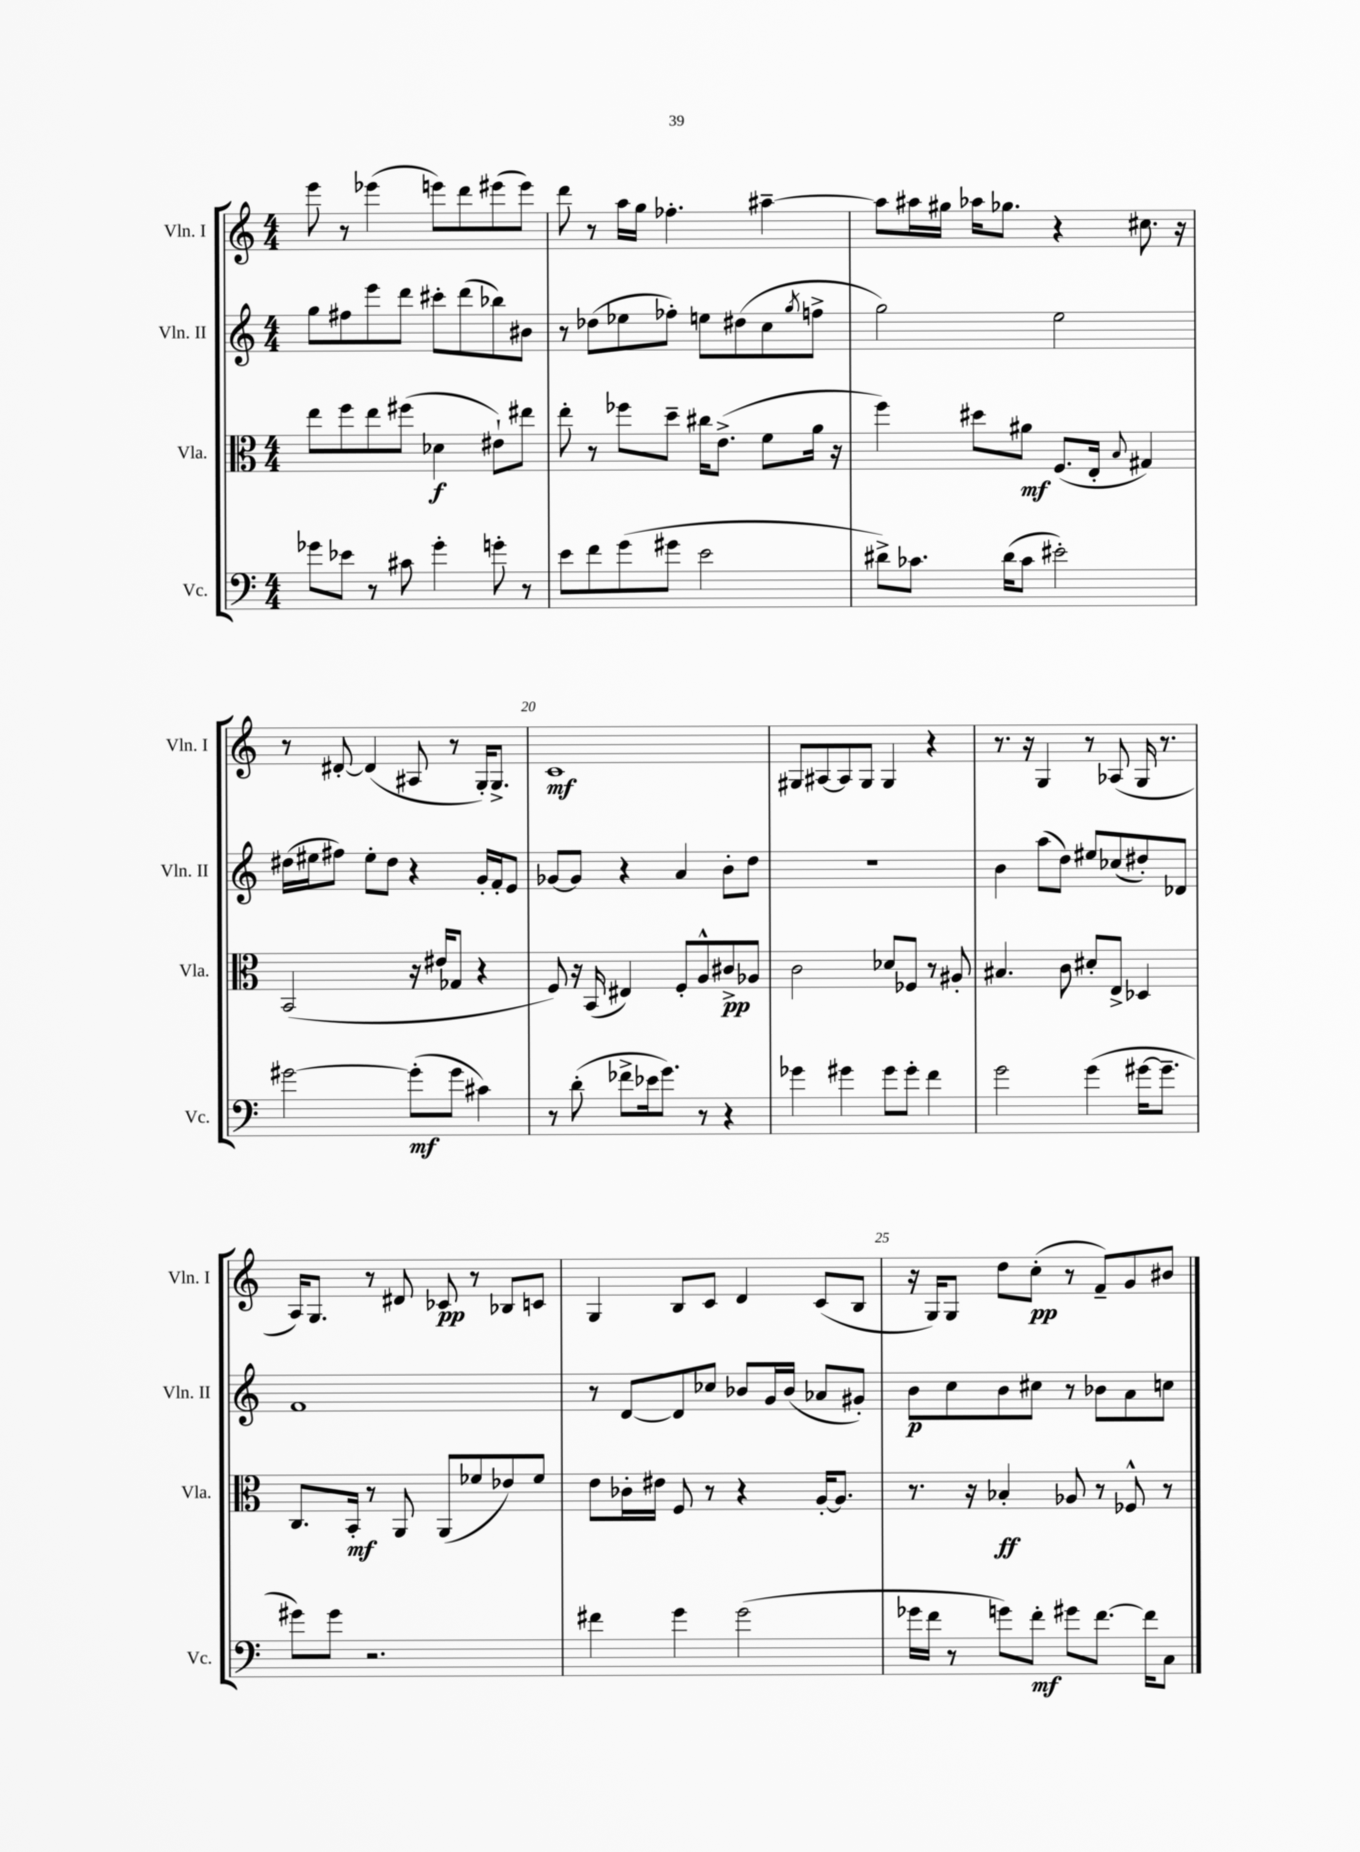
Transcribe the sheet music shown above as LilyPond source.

<<
\new StaffGroup <<
\new Staff = "s0" \with { instrumentName = "Vln. I" shortInstrumentName = "Vln. I" } {
    \clef treble \key c \major \numericTimeSignature \time 4/4
    e'''8 r8 ees'''4( e'''8) d'''8 eis'''8( eis'''8) |
    d'''8 r8 a''16 g''16 fes''4.-. ais''4~-- |
    ais''8 ais''16 gis''16 aes''16 ges''8. r4 cis''8. r16 |
    r8 dis'8~-. dis'4( ais8 r8 g16-.) g8.-> |
    c'1\mf |
    gis8 ais8~ ais8 gis8 gis4 r4 |
    r8. r16 g4 r8 aes8( g16 r8. |
    a16) g8. r8 dis'8 ces'8\pp r8 bes8 c'8 |
    g4 b8 c'8 d'4 c'8( b8 |
    r16 g16) g8 d''8 c''8-.\pp( r8 f'8--) g'8 bis'8 \bar "|." |
}
\new Staff = "s1" \with { instrumentName = "Vln. II" shortInstrumentName = "Vln. II" } {
    \clef treble \key c \major \numericTimeSignature \time 4/4
    g''8 fis''8 e'''8 d'''8 cis'''8-. d'''8( bes''8) bis'8 |
    r8 des''8( ees''8 fes''8-.) e''8 dis''8( c''8 \acciaccatura { g''8 } f''8-> |
    g''2) e''2 |
    dis''16( eis''16 fis''8) eis''8-. dis''8 r4 g'16-. f'16-. e'8 |
    ges'8~ ges'8 r4 a'4 b'8-. d''8 |
    R1 |
    b'4 a''8( d''8) eis''8 ces''8( dis''8-.) des'8 |
    f'1 |
    r8 d'8~ d'8 ces''8 bes'8 g'16 bes'16( aes'8 gis'8-.) |
    b'8\p c''8 b'8 cis''8 r8 bes'8 a'8 c''8 \bar "|." |
}
\new Staff = "s2" \with { instrumentName = "Vla." shortInstrumentName = "Vla." } {
    \clef alto \key c \major \numericTimeSignature \time 4/4
    e''8 f''8 e''8 fis''8( des'4\f eis'8-!) eis''8 |
    e''8-. r8 fes''8 d''8-- cis''16 e'8.->( f'8 a'16 r16 |
    f''4) dis''8 ais'8\mf f8.( e16-. \appoggiatura { b8 } gis4) |
    b,2( r16 eis'16 ges8 r4 |
    f8) r16 b,16( eis4) f8-. a8-^ cis'8->\pp aes8 |
    c'2 des'8 fes8 r8 ais8-. |
    bis4. c'8 dis'8-. e8-> des4 |
    c8. b,16-.\mf r8 a,8 a,8( fes'8 ees'8) fes'8 |
    e'8 ces'16-. eis'16 f8 r8 r4 a16~-. a8. |
    r8. r16 bes4-.\ff aes8 r8 fes8-^ r8 \bar "|." |
}
\new Staff = "s3" \with { instrumentName = "Vc." shortInstrumentName = "Vc." } {
    \clef bass \key c \major \numericTimeSignature \time 4/4
    ges'8 ees'8 r8 cis'8 ges'4-. g'8-. r8 |
    e'8 f'8 g'8( gis'8 e'2 |
    dis'8->) ces'8. dis'16( ces'8 eis'2-.) |
    gis'2~ gis'8-.\mf( gis'8 cis'4) |
    r8 d'8-.( fes'8-> ees'16 g'8.) r8 r4 |
    ges'4 gis'4 gis'8 gis'8-. f'4 |
    g'2 g'4( gis'16~ gis'8.-- |
    gis'8) gis'8 r2. |
    fis'4 g'4 g'2( |
    ges'16 f'16 r8 g'8) f'8-.\mf gis'8 f'8.~ f'16 c8 \bar "|." |
}
>>
>>
\layout { \context { \Score currentBarNumber = #16 \override BarNumber.break-visibility = ##(#f #t #t) barNumberVisibility = #(every-nth-bar-number-visible 5) } }
